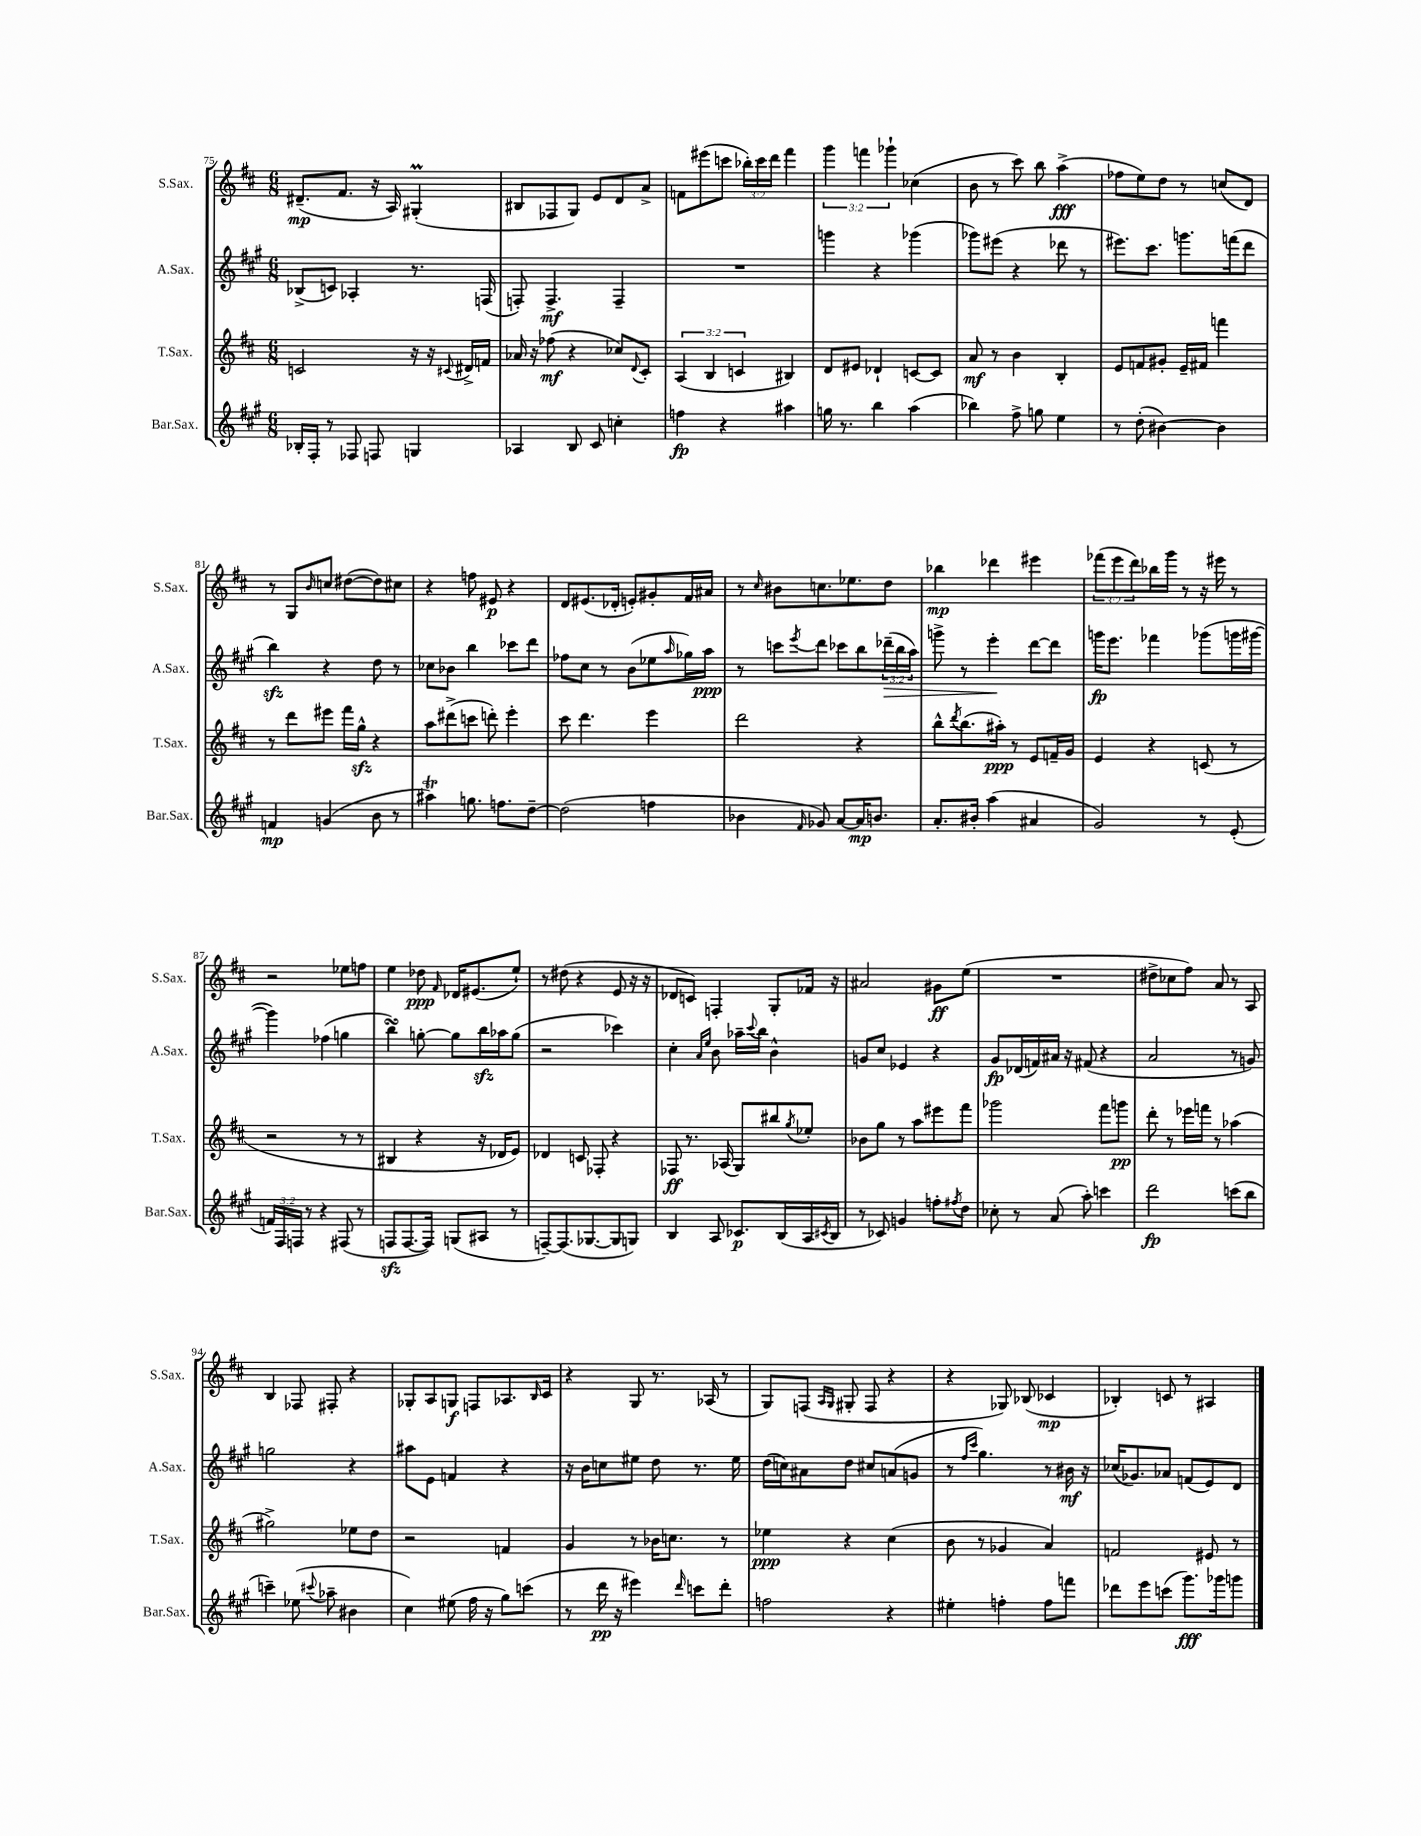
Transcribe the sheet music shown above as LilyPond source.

<<
\new StaffGroup <<
\new Staff = "s0" \with { instrumentName = "S.Sax." shortInstrumentName = "S.Sax." } {
    \clef treble \key d \major \numericTimeSignature \time 6/8 \override Staff.TupletNumber.text = #tuplet-number::calc-fraction-text
    dis'8.--\mp( fis'8. r16 a16) gis4-.\prall( |
    bis8 fes8 g8) e'8 d'8 a'8-> |
    f'8 eis'''8( c'''8 \tuplet 3/2 { bes''16-.) c'''16 d'''16 } fis'''4 |
    \tuplet 3/2 { g'''4 f'''4 ges'''4-! } ces''4( |
    b'8 r8 cis'''8) b''8 a''4->\fff( |
    fes''8 e''8) d''8 r8 c''8( d'8) |
    r8 g8 \grace { b'16 } c''8 dis''8~( dis''8) cis''8 |
    r4 f''8 eis'8\p r4 |
    d'8 eis'8.( des'16-. e'8-.) gis'8-. fis'16 ais'16 |
    r8 \grace { cis''16 } bis'8 c''8. ees''8. d''8 |
    bes''4\mp des'''4 eis'''4 |
    \tuplet 3/2 { fes'''8( e'''8 d'''8) } bes''16 g'''16 r8 r16 eis'''16 r8 |
    r2 ees''8 f''8 |
    e''4 des''8\ppp \grace { fis'16 } des'16 eis'8.( e''8-!) |
    r8 dis''8( r4 e'8 r16 r16 |
    des'8 c'8) f4-. g8-. fes'16 r16 |
    ais'2 gis'8\ff e''8( |
    R2. |
    dis''8-> ces''8 fis''8) a'8 r8 a8 |
    b4 fes8 fis8-. r4 |
    ges8-. a8 g8\f f8 aes8. \grace { b16 } cis'16 |
    r4 g8 r8. aes16( r8 |
    g8) f8( \grace { a16 g16 } gis8-. f8 r4 |
    r4 ges8) bes8( ces'4\mp |
    bes4-.) c'8 r8 ais4 \bar "|." |
}
\new Staff = "s1" \with { instrumentName = "A.Sax." shortInstrumentName = "A.Sax." } {
    \clef treble \key a \major \numericTimeSignature \time 6/8 \override Staff.TupletNumber.text = #tuplet-number::calc-fraction-text
    bes8->( c'8) aes4-. r8. f16( |
    f8-.) f4.->\mf f4-- |
    R2. |
    g'''4 r4 ges'''4( |
    ges'''8) eis'''8( r4 des'''8 r8 |
    eis'''8.) cis'''8. g'''8. f'''16( d'''8 |
    b''4\sfz) r4 d''8 r8 |
    ces''8 bes'8 b''4 ces'''8 d'''8 |
    fes''8 cis''8 r8 b'8( ees''8 \grace { a''16 } ges''16) a''16\ppp |
    r8 c'''8 \acciaccatura { e'''8 } d'''8 ces'''8 b''8 \tuplet 3/2 { des'''16--\>( b''16 a''16) } |
    g'''8-> r8 e'''4-.\! d'''8~ d'''8 |
    g'''16\fp e'''8. fes'''4 ges'''8( g'''16 gis'''16~ |
    gis'''4) fes''4( g''4 |
    b''4\turn) g''8~-. g''8 b''16\sfz aes''16 g''8( |
    r2 ces'''4) |
    cis''4-. \grace { a'16 e''16 } b'8 aes''16-- \appoggiatura { cis'''8 } b''16 b'4-^ |
    g'8 cis''8 ees'4 r4 |
    gis'8\fp des'16( f'16) ais'16 r16 fis'8( r4 |
    a'2 r8 g'8) |
    g''2 r4 |
    ais''8 e'8 f'4 r4 |
    r16 b'16 c''8 eis''8 d''8 r8. eis''16 |
    d''16( c''16) ais'8 d''8 cis''8 a'8( g'8 |
    r8 \grace { fis''16 cis'''16 } gis''4.) r8 bis'16\mf r16 |
    ces''16( ges'8.) aes'8 f'8( e'8) d'8 \bar "|." |
}
\new Staff = "s2" \with { instrumentName = "T.Sax." shortInstrumentName = "T.Sax." } {
    \clef treble \key d \major \numericTimeSignature \time 6/8 \override Staff.TupletNumber.text = #tuplet-number::calc-fraction-text
    c'2 r16 r16 \appoggiatura { cis'8 } dis'16-> f'16 |
    aes'16 r16 fes''8\mf( r4 ces''8) \appoggiatura { d'8 } cis'8-. |
    \tuplet 3/2 { a4( b4 c'4 } bis4) |
    d'8 eis'8 des'4-! c'8~ c'8 |
    a'8\mf r8 b'4 b4-. |
    e'8 f'8 gis'8-. e'16-- fis'16 f'''4 |
    r8 d'''8 eis'''8 fis'''16 g''16-^\sfz r4 |
    a''8 dis'''8->( c'''8 d'''8-.) e'''4-. |
    cis'''8 d'''4. e'''4 |
    d'''2 r4 |
    b''8-^ \acciaccatura { d'''8 } b''8.( ais''16-.\ppp) r8 e'8 f'16-- g'16 |
    e'4 r4 c'8( r8 |
    r2 r8 r8 |
    bis4 r4 r16 des'16 e'8) |
    des'4 c'8 fes8-. r4 |
    fes8\ff r8. aes16( g8) bis''8 \acciaccatura { g''8 } ees''8-. |
    bes'8 g''8 r8 a''8 eis'''8 fis'''8 |
    ges'''2 fis'''8 g'''8\pp |
    d'''8-. r8 ees'''16 f'''16 r8 aes''4( |
    gis''2->) ees''8 d''8 |
    r2 f'4 |
    g'4 r8 bes'16 c''8. r8 |
    ees''4\ppp r4 cis''4( |
    b'8 r8 ges'4 a'4) |
    f'2 eis'8 r8 \bar "|." |
}
\new Staff = "s3" \with { instrumentName = "Bar.Sax." shortInstrumentName = "Bar.Sax." } {
    \clef treble \key a \major \numericTimeSignature \time 6/8 \override Staff.TupletNumber.text = #tuplet-number::calc-fraction-text
    bes16-. fis16-. r8 fes8 f8 g4 |
    aes4 b8 cis'8 c''4-. |
    f''4\fp r4 ais''4 |
    g''16 r8. b''4 a''4( |
    bes''4) fis''8-> g''8 e''4 |
    r8 d''8-.( bis'4~) bis'4 |
    f'4\mp g'4( b'8 r8 |
    ais''4\trill) g''8. f''8. d''8~-- |
    d''2( f''4 |
    bes'4 \grace { fis'16 } ges'8) a'8~ a'16\mp b'8. |
    a'8.-. bis'16-. a''4( ais'4 |
    gis'2) r8 e'8-.( |
    \tuplet 3/2 { f'16) fis16 f16 } r8 r4 fis8( r8 |
    f8\sfz f8.~ f16) g8( ais8 r8 |
    f8~--) f8.( ges8.~ ges8 g8) |
    b4 a8 ces'8.\p b16( a16 \acciaccatura { cis'8 } b16 |
    r8 ces'8) g'4 f''8-. \acciaccatura { fis''8 } d''8 |
    ces''8-. r8 a'8( a''8-.) c'''4 |
    d'''2\fp c'''8( b''8 |
    c'''4--) ees''8( \appoggiatura { cis'''8 } aes''8-- bis'4 |
    cis''4) eis''8( fis''16 r16 gis''8) c'''8( |
    r8 d'''16\pp r16 eis'''4) \grace { d'''16 } c'''8 d'''8-. |
    f''2 r4 |
    eis''4-. f''4-. f''8 f'''8 |
    des'''8 e'''8 c'''8( gis'''8.\fff) ges'''16 g'''8 \bar "|." |
}
>>
>>
\layout { \context { \Score currentBarNumber = #75 } }
